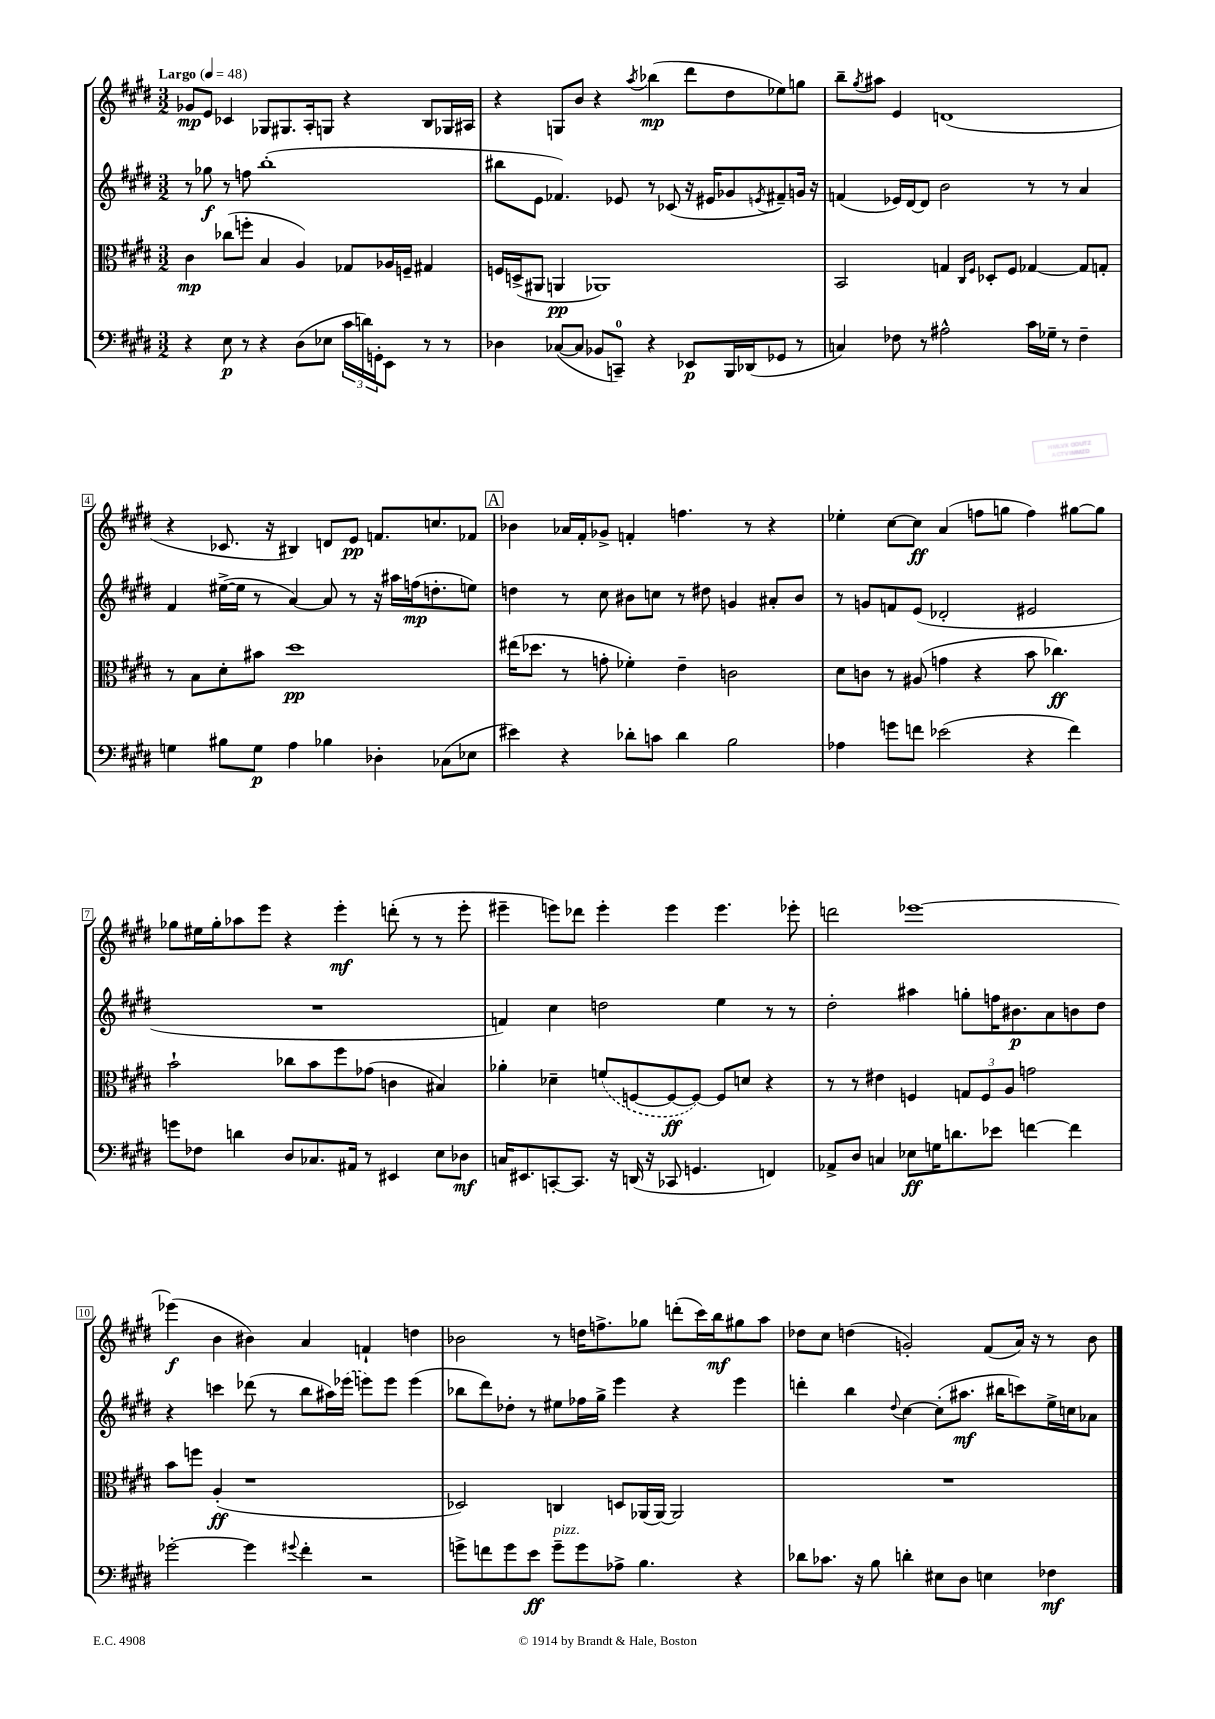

**kern	**kern	**kern	**kern
*staff4	*staff3	*staff2	*staff1
*clefF4	*clefC3	*clefG2	*clefG2
*k[f#c#g#d#]	*k[f#c#g#d#]	*k[f#c#g#d#]	*k[f#c#g#d#]
*M3/2	*M3/2	*M3/2	*M3/2
*MM48	*MM48	*MM48	*MM48
4r	4c#\	8r	8g-/L
.	.	8gg-\	8e/J
8E\	(8cc-\L	8r	4c-/
8r	8ff'\J	8ff\	.
4r	4B/	(1bb'	8G-/L
.	.	.	8.G#/
(8D#\L	4A/)	.	.
.	.	.	16A'/k
8E-\J	.	.	8G/J
24c#\LL	8G-/L	.	4r
24d\)	.	.	.
24GG'\J	.	.	.
8EE\J	16A-/L	.	.
.	16F~/JJ	.	.
8r	4G#/	.	8B/L
8r	.	.	16G-/L
.	.	.	16A#/JJ
=	=	=	=
4D-\	16F/LL	8bb#\L	4r
.	(16D^/J	.	.
.	8AA#/J	8e\J	.
([8C-/L	4AA/	4.f-/)	8G/L
8C-/]J	.	.	8b/J
8BB-/L	1AA-)	.	4r
8CC~/J)	.	8e-/	.
.	.	.	8qaa/
4r	.	8r	(4bb-\
.	.	(8c-/	.
8EE-/L	.	16r	8ddd#\L
.	.	16e#/LK	.
16BBB/L	.	8g-/	8dd#\
(16DD-/J	.	.	.
.	.	8qe/	.
8GG-/J	.	8f#~/)	8ee-\)
8r	.	16g/Jk	8gg\J
.	.	16r	.
=	=	=	=
4C/)	2BB/	(4f/	8bb~\L
.	.	.	8qgg#/
.	.	.	8aa#\J
8F-\	.	16e-/LL)	4e/
.	.	[16d#/J	.
8r	.	8d#/]J	.
2A#^^\	4G/	2b\	(1d
.	16qqC#/LL	.	.
.	16qqF#/JJ	.	.
.	8D-'/L	.	.
.	8F#/J	.	.
16c#\LL	[4G-/	8r	.
16G-~\JJ	.	.	.
8r	.	8r	.
4F-~\	8G-/]L	4a/	.
.	8G'/J	.	.
=	=	=	=
4G\	8r	4f#/	4r
.	8B\L	.	.
8B#\L	8d#'\	([16ee#^\LL	8.c-/
.	.	16ee#\]JJ	.
8G\J	8b#\J	8r	.
.	.	.	16r
4A\	1dd#	[4a/)	4B#/)
4B-\	.	8a/]	8d/L
.	.	8r	8e/J
4D-'\	.	16r	8.f/L
.	.	16aa#\LL	.
.	.	(16ff\J	.
.	.	8.dd'\	8.cc/
(8C-\L	.	.	.
8E-\J	.	8ee\J)	8f-/J
=	=	=	=
4e#\)	(16ee#\LK	4dd\	4b-\
.	8.dd-\J	.	.
4r	8r	8r	16a-/LL
.	.	.	16f#'/J
.	8g'\	8cc#\	8g-^/J
8d-'\L	4f-'\)	8b#\L	4f'/
8c\J	.	8cc\J	.
4d-\	4e~\	8r	4.ff\
.	.	8dd#\	.
2B\	2c\	4g/	.
.	.	.	8r
.	.	8a#'/L	4r
.	.	8b#/J	.
=	=	=	=
4A-\	8d#\L	8r	4ee-'\
.	8c\J	8g/L	.
8g\L	8r	8f/	[8cc#\L
8f\J	(8A#/	(8e/J	8cc#\]J
(2e-\	4g\	2d-'/	(4a/
.	4r	.	8ff\L
.	.	.	8gg\J
4r	8b\	2e#/	4ff\)
.	4.cc-\)	.	.
4f\)	.	.	[8gg#\L
.	.	.	8gg#\]J
=	=	=	=
8g\L	2b`\	1.r	8gg-\L
8F-\J	.	.	16ee#\L
.	.	.	16gg-'\J
4d\	.	.	8aa-\
.	.	.	8eee\J
8D#/L	8cc-\L	.	4r
8.C-/	8b\	.	.
.	8ff#\	.	4eee'\
16AA#/Jk	.	.	.
8r	(8g-\J	.	.
4EE#/	4c\	.	(8ddd'\
.	.	.	8r
8E\L	4B#/)	.	8r
8D-\J	.	.	8eee'\
=	=	=	=
16C/LK	4a-'\	4f/)	4eee#~\
8.EE#/	.	.	.
[8CC'/	4d-~\	4cc#\	8eee\L)
8.CC/]J	.	.	8ddd-\J
.	(8f/L	2dd\	4eee'\
16r	.	.	.
(16DD/	[8F/	.	.
16r	.	.	.
8CC-/	8F/_	.	4eee\
4.GG/	8F/_J)	.	.
.	8F/]L	4ee\	4.eee\
.	8d/J	.	.
4FF/)	4r	8r	.
.	.	8r	8eee-'\
=	=	=	=
8AA-^/L	8r	2dd#'\	2ddd\
8D#/J	8r	.	.
4C/	4e#\	.	.
8E-\L	4F/	4aa#\	[1eee-
16G\K	.	.	.
8.d\	.	.	.
.	12G/L	8gg'\L	.
.	12F/	.	.
8e-\J	.	16ff\K	.
.	12A/J	.	.
.	.	8.b#\	.
[4f\	2g\	.	.
.	.	8a\	.
4f\]	.	8b\	.
.	.	8dd#\J	.
=	=	=	=
[2g-'\	8b\L	4r	(4eee-\]
.	8ff\J	.	.
.	(4A'/	4ccc\	4b\
4g-\]	1r	(8ddd-\	4b#\)
.	.	8r	.
8qqg#/	.	.	.
4f#'\	.	8bb\L	4a/
.	.	16aa#\L)	.
.	.	(16eee-\JJ	.
2r	.	8eee\L)	4f`/
.	.	8eee\J	.
.	.	(4eee\	4dd\
=	=	=	=
8g^\L	2D-/)	8bb-\L	2b-\
8f\	.	8ddd#\)	.
8g\	.	8dd-'\J	.
8e\J	.	8r	.
8g~\L	4C/	8ee#\L	8r
8g\	.	16ff-\L	16dd\LK
.	.	16gg#^\JJ	8.ff^\
8A-^\J	8D/L	4eee\	.
4.B\	(16AA-/L	.	8gg-\J
.	[16AA-/JJ)	.	.
.	2AA-/]	4r	(8ddd'\L
.	.	.	16ccc#\L)
.	.	.	16bb\J
4r	.	4eee\	8gg#\
.	.	.	8aa\J
=	=	=	=
8d-\L	1.r	4ddd'\	8dd-\L
8.c-\J	.	.	8cc#\J
.	.	4bb\	(4dd\
16r	.	.	.
8B\	.	.	.
.	.	8qqdd#/	.
4d'\	.	[4cc#\	2g'/)
8E#\L	.	(8cc#'\]L	.
8D#\J	.	8.aa#\J	.
4E\	.	.	(8f#/L
.	.	16bb#\LK	.
.	.	8ccc\)	16a/Jk)
.	.	.	16r
4F-\	.	16ee^\L	8r
.	.	16cc\J	.
.	.	8a-\J	8b\
==	==	==	==
*-	*-	*-	*-
